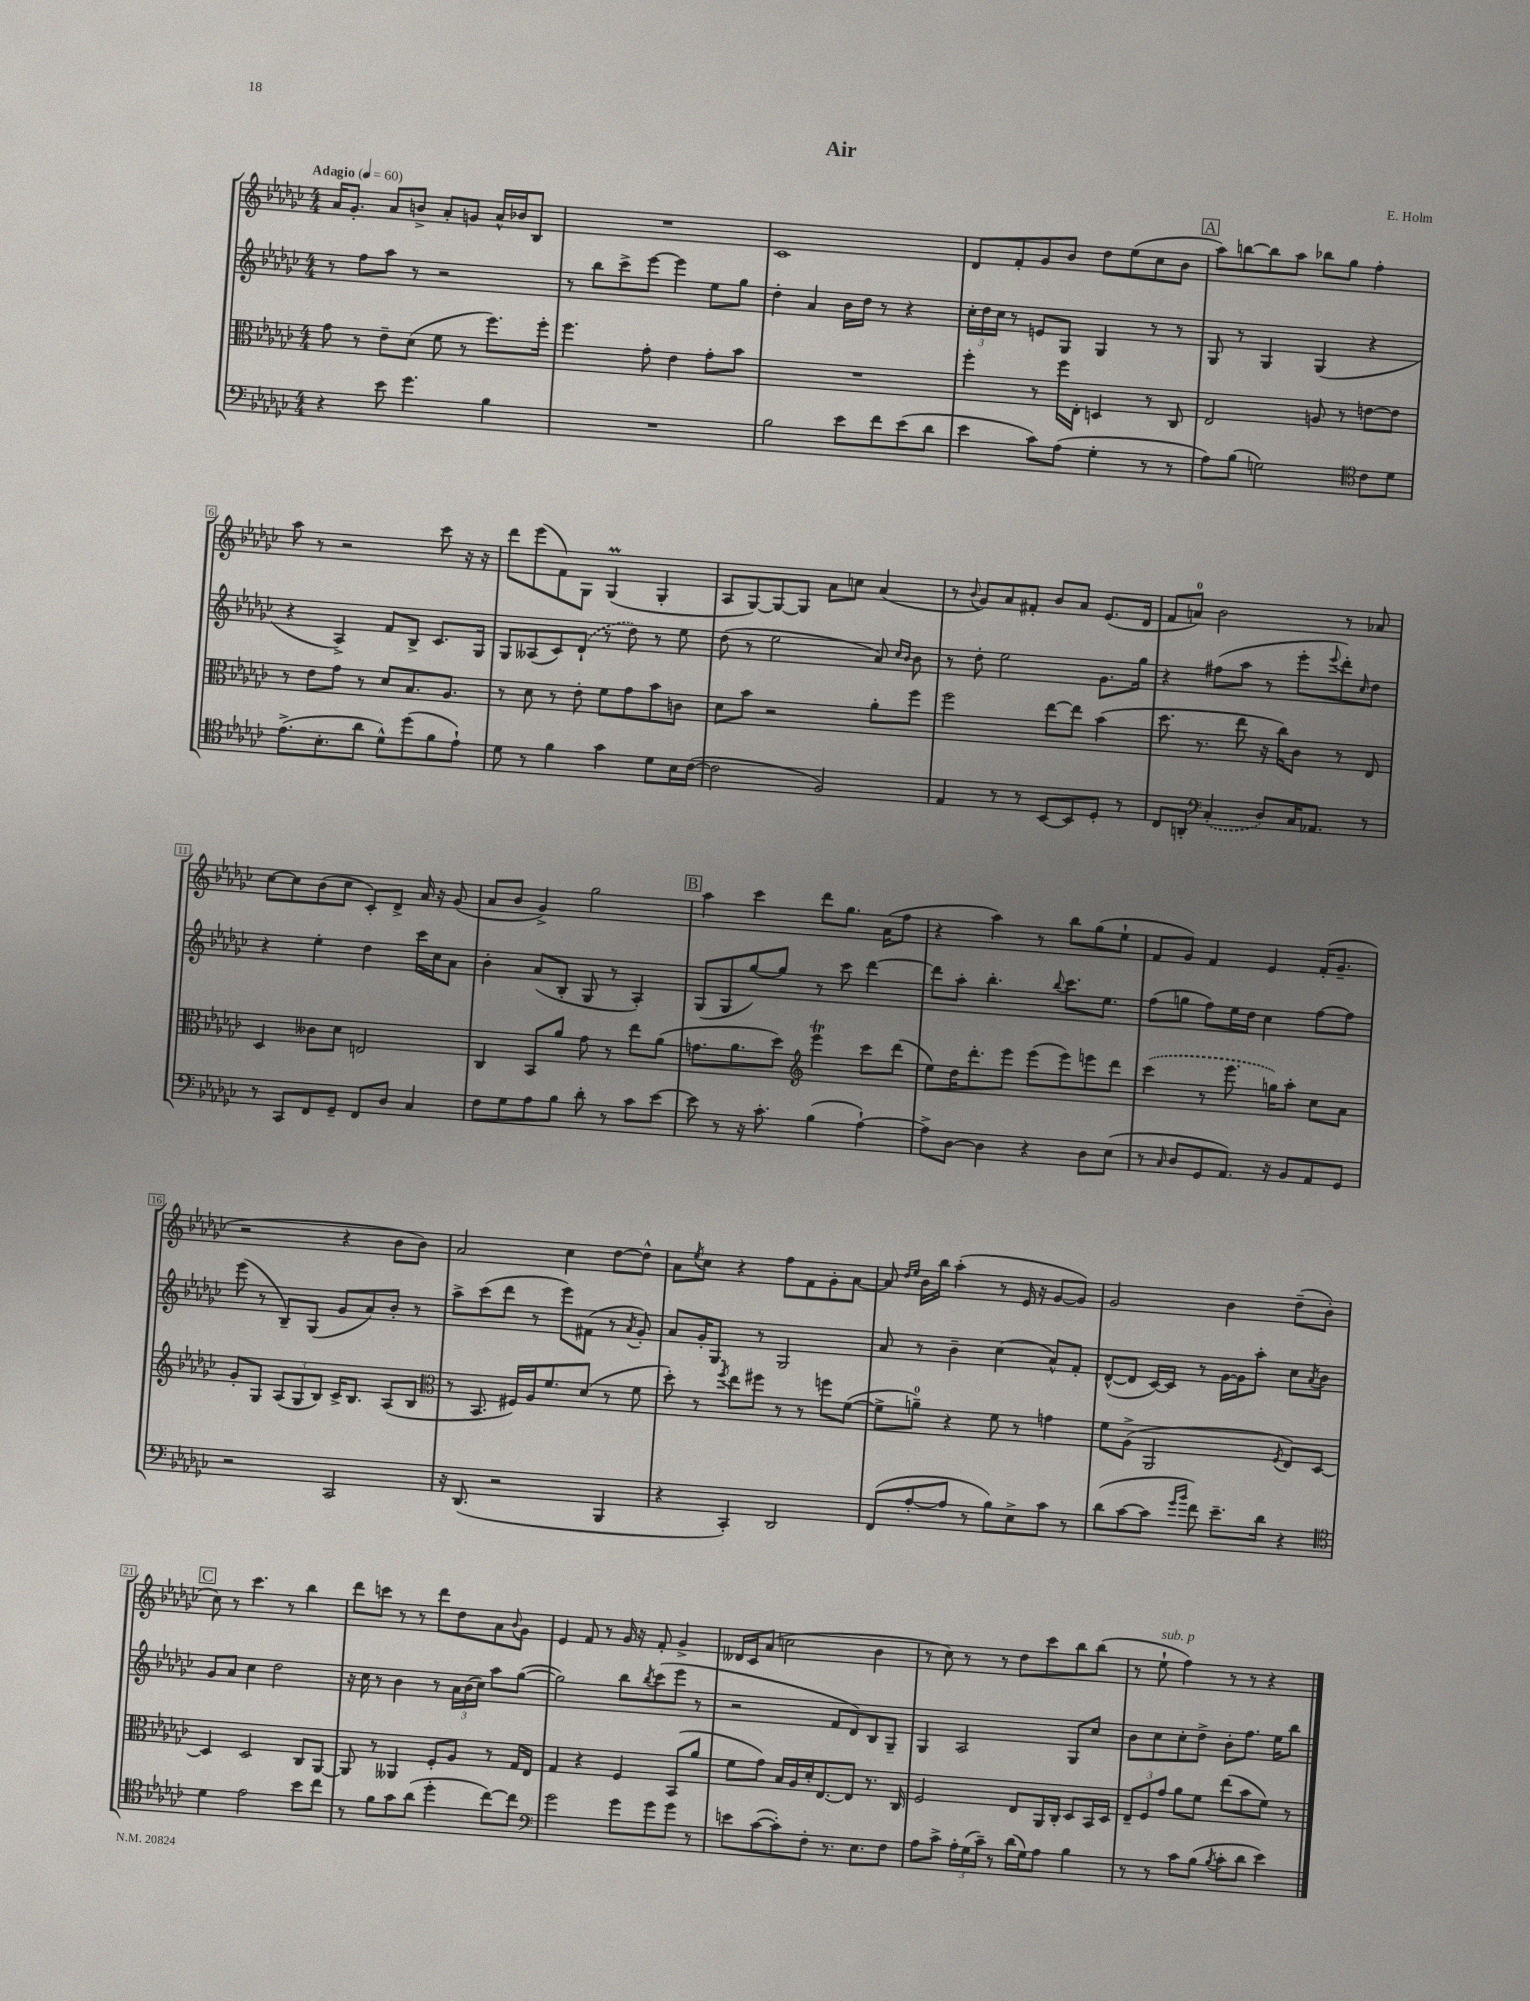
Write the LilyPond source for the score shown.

\header { title = "Air" composer = "E. Holm" }
<<
\new StaffGroup <<
\new Staff = "s0" {
    \clef treble \key ges \major \numericTimeSignature \time 4/4 \tempo "Adagio" 4 = 60
    aes'16 ges'8.-. aes'8 b'8-> aes'8-. g'8 aes'16-^ bes'16 bes8 |
    R1 |
    ces'1 |
    des'8 f'8-. ges'8 bes'8 des''8 ees''8( ces''8 bes'8 |
    \mark \markup { \box "A" } aes''8) b''8~ b''8 aes''8 bes''8 ges''8 f''4-. |
    aes''8 r8 r2 ces'''8 r16 r16 |
    des'''8 ees'''8( f'8) ges8 ges4\prall( ges4-. |
    aes8 ges8~) ges8~ ges8 aes'8 c''8 aes'4( |
    r8 \appoggiatura { bes'8 } ges'8) aes'8 fis'8-. bes'8 aes'8 ees'8.( des'16 |
    f'8 a'8-0) bes'2 r8 aes'8 |
    ces''8~ ces''8 bes'8( ces''8 ces'8-.) des'8-> aes'16 r16 ges'8( |
    aes'8 bes'8 ges'4->) ges''2 |
    \mark \markup { \box "B" } aes''4 ces'''4 des'''8 ges''8. aes'16( f''8 |
    r4 aes''4) r8 bes''8 ges''8( ees''8-! |
    f'8 ges'8) f'4 ees'4 f'16-.( ges'8.-- |
    r2 r4 bes'8 bes'8) |
    aes'2 ces''4 des''8~ des''8-^ |
    aes'8 \acciaccatura { ees''8 } ces''8 r4 f''8 f'8 ges'8-. aes'8~ |
    aes'8 \grace { des''16 ees''16 } bes'16 bes''16 aes''4-.( r8 ees'16 r16 ges'8~ ges'8) |
    ges'2 bes'4 des''8--( bes'8-. |
    \mark \markup { \box "C" } ces''8) r8 ces'''4. r8 bes''4 |
    des'''8 c'''8 r8 r8 des'''8 des''8 aes'8 \appoggiatura { bes'8 } ges'8 |
    ees'4 f'8 r8 ges'16 r16 f'8-. ges'4-> |
    deses'16 ces'16 aes'8( c''2 bes'4 |
    r8 ces''8) r8 r8 des''8 ces'''8 bes''8 bes''8( |
    r8 ees''8-!^\markup { \italic "sub. p" } f''4) r8 r8 r4 \bar "|." |
}
\new Staff = "s1" {
    \clef treble \key ges \major \numericTimeSignature \time 4/4
    r8 f''8 aes''8 r8 r2 |
    r8 bes''8 ces'''8-> ees'''8~ ees'''4 ees''8 ges''8 |
    des''4-. aes'4 bes'16 des''16 r8 r4 |
    \tuplet 3/2 { ces''16-. des''16 ces''16 } r8 e'8 ges8 ges4 r8 r8 |
    \mark \markup { \box "A" } ges8 r8 ges4 ges4( r4 |
    r4 aes4->) f'8 bes8-> ces'8. ges16 |
    ges8 aeses8( ces'8) \once \slurDashed des'8-!( r8 des''8) r8 ees''8 |
    des''8( r8 ees''2 aes'8) \grace { ces''16 bes'16 } bes'8 |
    r8 des''8-. ees''2 ges'8. ges''16 |
    r4 fis''8( aes''8 r8 ees'''8-. \appoggiatura { ees'''8 } des'''8-.) \grace { ces''16 } des''8 |
    r4 ees''4-. des''4 ces'''16 ces''16 aes'8 |
    bes'4-. aes'8( bes8-. ges8 r8 aes4-.) |
    \mark \markup { \box "B" } ges8( ges8 ges''8~) ges''8 r8 ces'''8 des'''4~ |
    des'''8 aes''8-. bes''4.-. \appoggiatura { bes''8 } ces'''8. ees''8. |
    f''8( g''8 f''8) ees''16 des''16 ces''4 f''8~ f''8 |
    ees'''8( r8 bes8--) ges8( ges'8 aes'8) bes'8-. r8 |
    aes''8-> ces'''8( des'''8 r8 ees'''8) fis'8( r8 \acciaccatura { aes'8 } ges'8-.) |
    aes'8 ges'16-. ges8. r8 ges2 |
    aes'8 r8 bes'4-- ces''4( aes'8-^) f'8-. |
    des'8~-^( des'8 ces'16~) ces'16 r8 ges'16~ ges'16 aes''8-. ces''8 \acciaccatura { aes'8 } bes'8 |
    \mark \markup { \box "C" } ges'8 aes'8 ces''4 des''2 |
    r16 ces''16 r8 bes'4 r8 \tuplet 3/2 { aes'16 bes'16( ces''16) } aes''8 ges''8~( |
    ges''2) bes''8 \acciaccatura { bes''8 } ces'''8( ees'''8 r8 |
    r2 f'8 des'8) bes8 ges8-- |
    ges4 aes2 ges8 ces''8 |
    bes'8 ces''8 ces''8-. des''8-> bes'8-. f''8. ees''16 bes''8 \bar "|." |
}
\new Staff = "s2" {
    \clef alto \key ges \major \numericTimeSignature \time 4/4
    ges'8 r8 ees'8-- des'8( f'8 r8 f''8.) f''16-. |
    f''4. ges'8-. ees'4 ges'8-. bes'8 |
    R1 |
    f''4-. r8 f''16 ees16-. d4 r8 ces8 |
    \mark \markup { \box "A" } ees2 a8 r8 e'8~ e'8 |
    r8 ees'8 ges'8 r8 des'8 bes8. aes8. |
    r8 des'8 r8 ees'8-. f'8 ges'8 bes'8 c'8 |
    des'8 bes'8 r2 aes'8-. f''8 |
    f''2 ees''8~ ees''8 bes'4( |
    des''8. r8. ees''8 r16 ces''16) ces'8 r8 ees8 |
    des4 ceses'8 des'8 e2 |
    ces4 bes,8 aes'8 ges'8 r8 ees''8 aes'8( |
    \mark \markup { \box "B" } g'8. aes'8. des''8) \clef treble ees'''4\trill ces'''8 des'''8( |
    ees''8) des''16 des'''8.-. ees'''8 ees'''8( ees'''8) e'''8 des'''8 |
    \once \slurDashed ces'''4( r8 ees'''8. g''16) aes''8-. ces''8 aes'8 |
    ges'8-. ges8 \tuplet 3/2 { aes8( ges8 bes8) } ces'16-> bes8. aes8( bes8 |
    \clef alto r8 bes,8. fis16) aes16 f'8. des'8( r8 f'8 |
    des''8-.) r8 \acciaccatura { f''8 } ees''8 fis''8 r8 r8 f''8 f'8~( |
    f'8-> a'8-0--) r4 f'8 r8 g'4 |
    f'8 aes8->( aes,2 \acciaccatura { f8 } ees8) des8~ |
    \mark \markup { \box "C" } des4 des2 ces8 aes,8~ |
    aes,8 r8 aeses,4 f8-. aes8 r8 ges16 ees16 |
    ges4 r4 f4 bes,8( aes'8 |
    f'8 ges'8) bes16 aes16 des'16-. ees8.~ ees8 r8. ces16 |
    f2 ees8 aes,16 ces16-. des8 bes,16 des16 |
    \tuplet 3/2 { ees8-- f8 ges'8 } aes'8 f'8 ees''8( bes'8 f'8) r8 \bar "|." |
}
\new Staff = "s3" {
    \clef bass \key ges \major \numericTimeSignature \time 4/4
    r4 ees'8 ges'4. bes4 |
    R1 |
    bes2 ees'8 f'8 ees'8( des'8 |
    ees'4 ces'8) aes8( ges4-. r8 r8 |
    \mark \markup { \box "A" } aes8) bes8( g2) \clef tenor ces'8 des'8 |
    ees'8.->( bes8.-. aes'8 des'8-^) des''8( f'8 ees'8-!) |
    des'8 r8 f'4 ges'4 des'8 bes16 ces'16~( |
    ces'2 f2) |
    ees4 r8 r8 bes,8~ bes,8 des8-. r8 |
    ces8 a,8-. \clef bass \once \slurDashed ces4-.( des8) ces16 aes,8. r8 |
    r8 ces,8 f,8 ges,8-- f,8 des8 ces4 |
    f8 ges8 aes8 bes8 des'8-. r8 ces'8 ees'8~ |
    \mark \markup { \box "B" } ees'8 r8 r16 ces'8.-. bes4( aes4~-!) |
    aes8-> des8~ des4 r4 des8 ees8( |
    r8 \grace { ces16 } des8 ges,8 aes,8.) r16 bes,8 aes,8 ges,8 |
    r2 ces,2 |
    r16 des,8.( r2 bes,,4 |
    r4 ces,4-.) des,2 |
    f,8( aes8~-. aes8 r8 bes8) ees8-> ces'8 r8 |
    des'8( ces'8~ ces'8 \grace { ges'16 bes'16 } f'8) ees'8.-- des'16 r4 |
    \mark \markup { \box "C" } \clef tenor des'4 ees'2 bes'8 ces''8 |
    r8 f'8 ges'8 aes'8( des''4-. ces''8~) ces''8 |
    \clef bass ges'2 ges'8 ges'8 ges'8 r8 |
    e'8 ces'8~( ces'8-.) f8-. r8. ees8. f8 |
    aes8 ces'8-> \tuplet 3/2 { aes16-. ges16( ces'16--) } r8 des'16( ges16) aes8 bes4 |
    r8 r8 ces'8 bes8( \acciaccatura { bes8 } ces'8-. des'8 ees'4) \bar "|." |
}
>>
>>
\layout { \context { \Score \override BarNumber.stencil = #(make-stencil-boxer 0.1 0.3 ly:text-interface::print) } }
